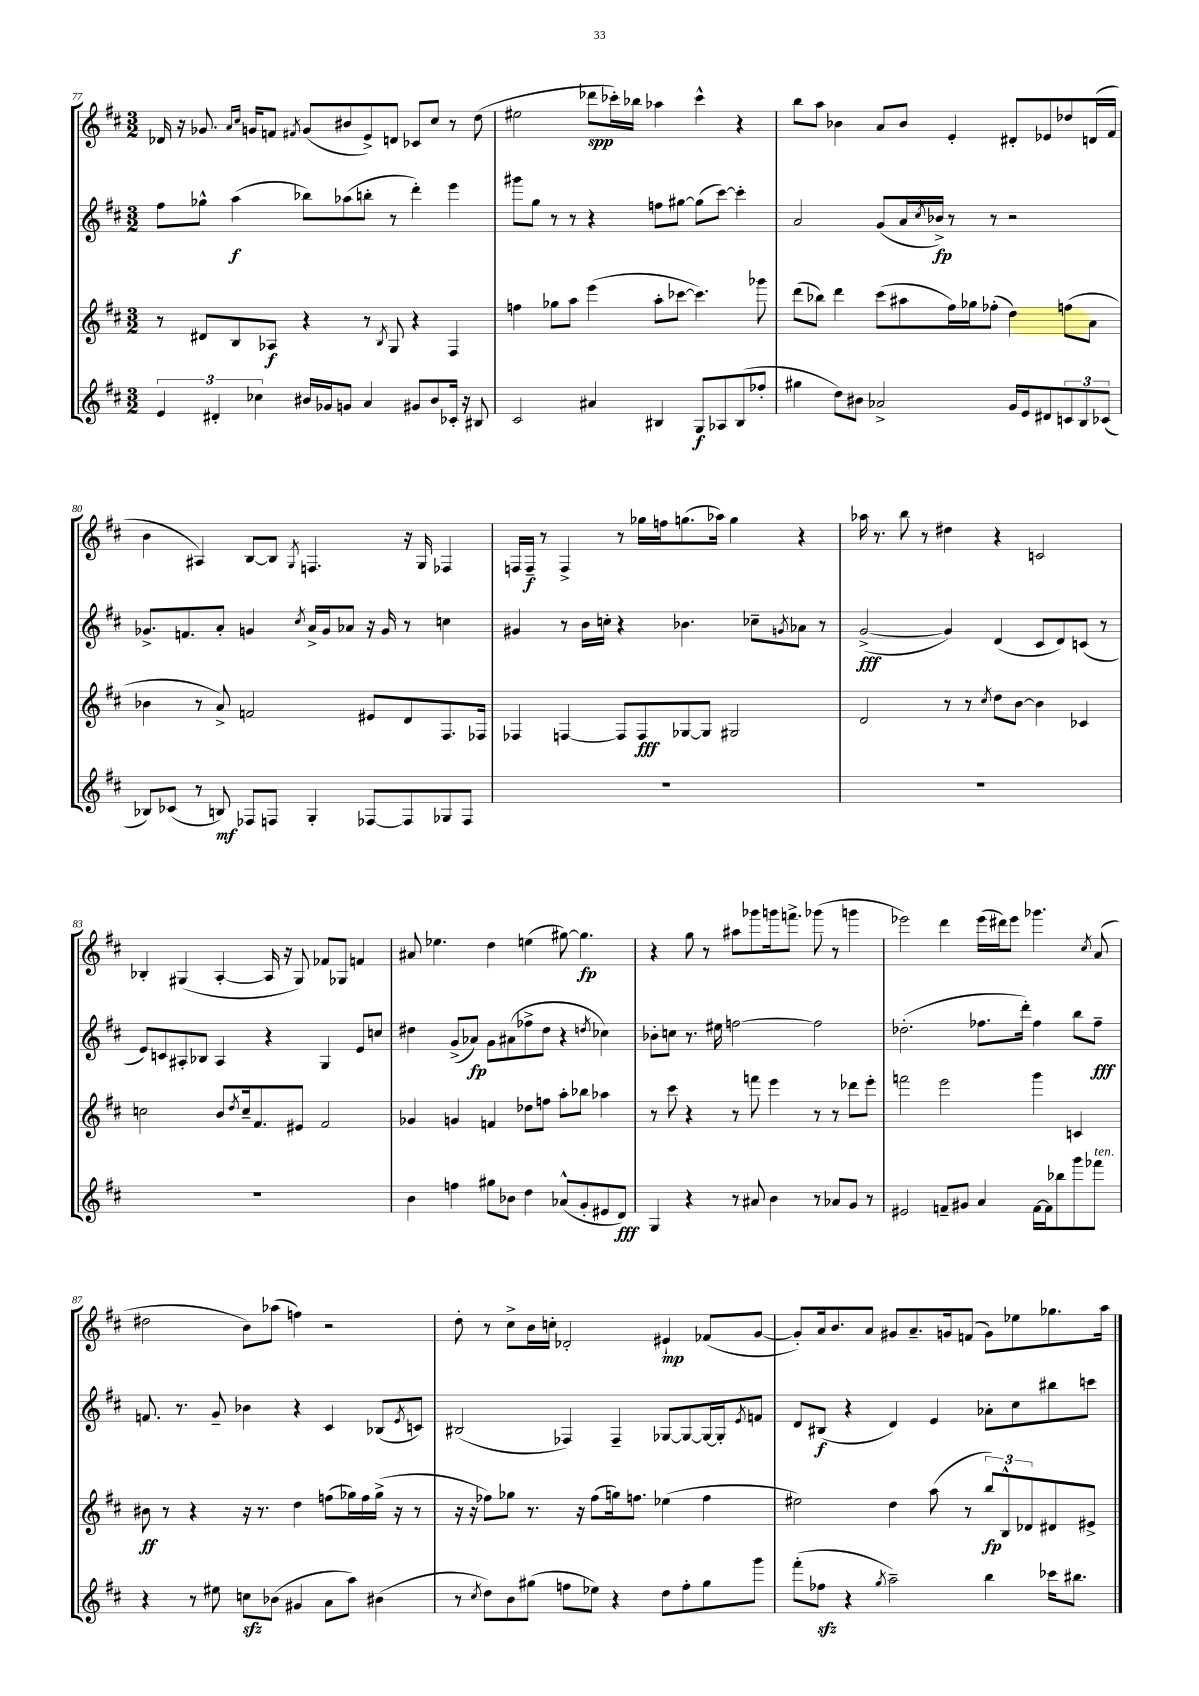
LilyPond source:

<<
\new StaffGroup <<
\new Staff = "s0" {
    \clef treble \key d \major \numericTimeSignature \time 3/2
    des'16 r16 ges'8. \grace { a'16 cis''16 } g'16 f'8 \acciaccatura { fis'8 } g'8( bis'8 e'8->) d'8 ces'8 cis''8 r8 d''8( |
    eis''2 des'''8\spp ces'''16-.) bes''16 aes''4 ces'''4-^ r4 |
    b''8 a''8 bes'4 a'8 bes'8 e'4-. dis'8-. ees'8 des''8 d'16( fis'16 |
    b'4 ais4) b8~ b8 \acciaccatura { g8 } f4. r16 g16 fes4 |
    f16 f16--\f r8 f4-> r8 ges''16 f''16 g''8.( aes''16) g''4 r4 |
    aes''16 r8. b''8 r8 dis''4 r4 c'2 |
    bes4-. gis4( a4~-. a16 r16 gis8) fes'8 ges8 f'4 |
    ais'8 ees''4. d''4 e''4( gis''8~) gis''4.\fp |
    r4 g''8 r8 ais''8 ges'''8 g'''16 f'''8.-> ges'''8( r8 g'''4 |
    ees'''2) d'''4 ees'''16( dis'''16) ees'''8 ges'''4. \acciaccatura { cis''8 } a'8( |
    dis''2 b'8) aes''8( f''4) r2 |
    d''8-. r8 cis''8-> b'16 c''16-. des'2-. eis'4-!\mp fes'8( g'8~ |
    g'8-.) a'16 b'8. a'8 gis'8 a'8.-- g'16 f'8( g'8) ees''8 ges''8. a''16 \bar "|." |
}
\new Staff = "s1" {
    \clef treble \key d \major \numericTimeSignature \time 3/2
    fis''8 ges''8-^ a''4\f( bes''8) aes''8( b''8-. r8 d'''4-.) e'''4 |
    gis'''8 g''8 r8 r8 r4 f''8 gis''8~ gis''8( cis'''8~) cis'''4-. |
    a'2 g'8( a'16 \acciaccatura { cis''8 } bes'16->\fp) r8 r8 r2 |
    ges'8.-> f'8. a'8-. g'4 \acciaccatura { cis''8 } a'16-> g'16 aes'8 r16 g'16 r8 c''4 |
    gis'4 r8 b'16 c''16-. r4 bes'4. ces''8-- \acciaccatura { g'8 } aes'8 r8 |
    g'2~->\fff( g'4) d'4( cis'8 d'8) c'8( r8 |
    e'8) c'8 ais8-. bes8 ais4 r4 g4 e'8 c''8 |
    dis''4 g'8->( aes'8\fp) g'8 ais'8( fes''8-> dis''8 r4 \acciaccatura { d''8 } ces''4) |
    bes'8-. c''8 r8. eis''16 f''2~ f''2 |
    des''2.-.( fes''8. d'''16-.) fes''4 b''8 fes''8--\fff |
    f'8. r8. g'8-- bes'4 r4 cis'4 bes8( \acciaccatura { e'8 } c'8) |
    bis2( fes4) fes4-- ges8~ ges8~ ges16~ ges16-. \acciaccatura { e'8 } f'8 |
    d'8 bis8\f( r4 d'4) e'4 aes'8-. cis''8 bis''8 c'''8 \bar "|." |
}
\new Staff = "s2" {
    \clef treble \key d \major \numericTimeSignature \time 3/2
    r8 dis'8 b8 aes8\f r4 r8 \acciaccatura { b8 } g8 r4 fis4 |
    f''4 ges''8 a''8 e'''4( a''8-. ces'''8~ ces'''4.) ges'''8 |
    d'''8( bes''8) d'''4 cis'''8( ais''8 fis''16) ges''16 fes''8-.( d''4) f''8( a'8 |
    bes'4 r8 a'8->) f'2 eis'8 d'8 fis8. fes16 |
    fes4 f4~ f8 f8\fff ges8~ ges8 gis2 |
    d'2 r8 r8 \acciaccatura { cis''8 } d''8 b'8~ b'4 ces'4 |
    c''2 b'8 \acciaccatura { d''8 } c''16-- fis'8. eis'8 fis'2 |
    ges'4 g'4 f'4 des''8 f''8 a''8-. bes''8 aes''4 |
    r8 cis'''8 r4 r8 f'''8 e'''4 r8 r8 des'''8 e'''8-. |
    f'''2 e'''2 g'''4 c'4 |
    bis'8\ff r8 r4 r16 r8. d''4 f''8( ges''16) f''16 ges''16->( r16 r8 |
    r16 r16 fes''8) ges''8 r8. r16 fes''8( g''16) f''8. ees''4( f''4 |
    eis''2) d''4 a''8( r8 \tuplet 3/2 { b''8\fp) b8-^ des'8 } dis'8 eis'8-> \bar "|." |
}
\new Staff = "s3" {
    \clef treble \key d \major \numericTimeSignature \time 3/2
    \tuplet 3/2 { e'4 dis'4-. ces''4 } bis'16 ges'16 g'8 a'4 gis'8 bis'8 ces'16-. r16 bis8 |
    cis'2 ais'4 bis4 g8\f aes8 bis8( fes''8-. |
    gis''4 d''8) bis'8 aes'2-> g'16 e'16 dis'8 \tuplet 3/2 { c'8 b8 ces'8( } |
    bes8) ces'8( r8 b8\mf) fes8 f8 g4-. fes8~ fes8 ges8 fes8 |
    R1. |
    R1. |
    R1. |
    b'4 f''4 gis''8 bes'8 d''4 aes'8-^( g'8-. eis'8 d'8\fff) |
    g4 r4 r8 ais'8 b'4 r8 aes'8 g'8 r8 |
    eis'2 f'8-- gis'8 a'4 f'16~ f'16 bes''8 g'''8 fes'''8^\markup { \italic "ten." } |
    r4 r8 eis''8 c''8\sfz bes'8( gis'4 a'8 a''8) bis'4( |
    r8 \acciaccatura { cis''8 } d''8) b'8 gis''8( f''8 ees''8) r4 d''8 f''8-. gis''8 g'''8 |
    fis'''8-.( fes''8\sfz r4 \acciaccatura { g''8 } a''2--) b''4 ces'''16 bis''8. \bar "|." |
}
>>
>>
\layout { \context { \Score currentBarNumber = #77 } }
